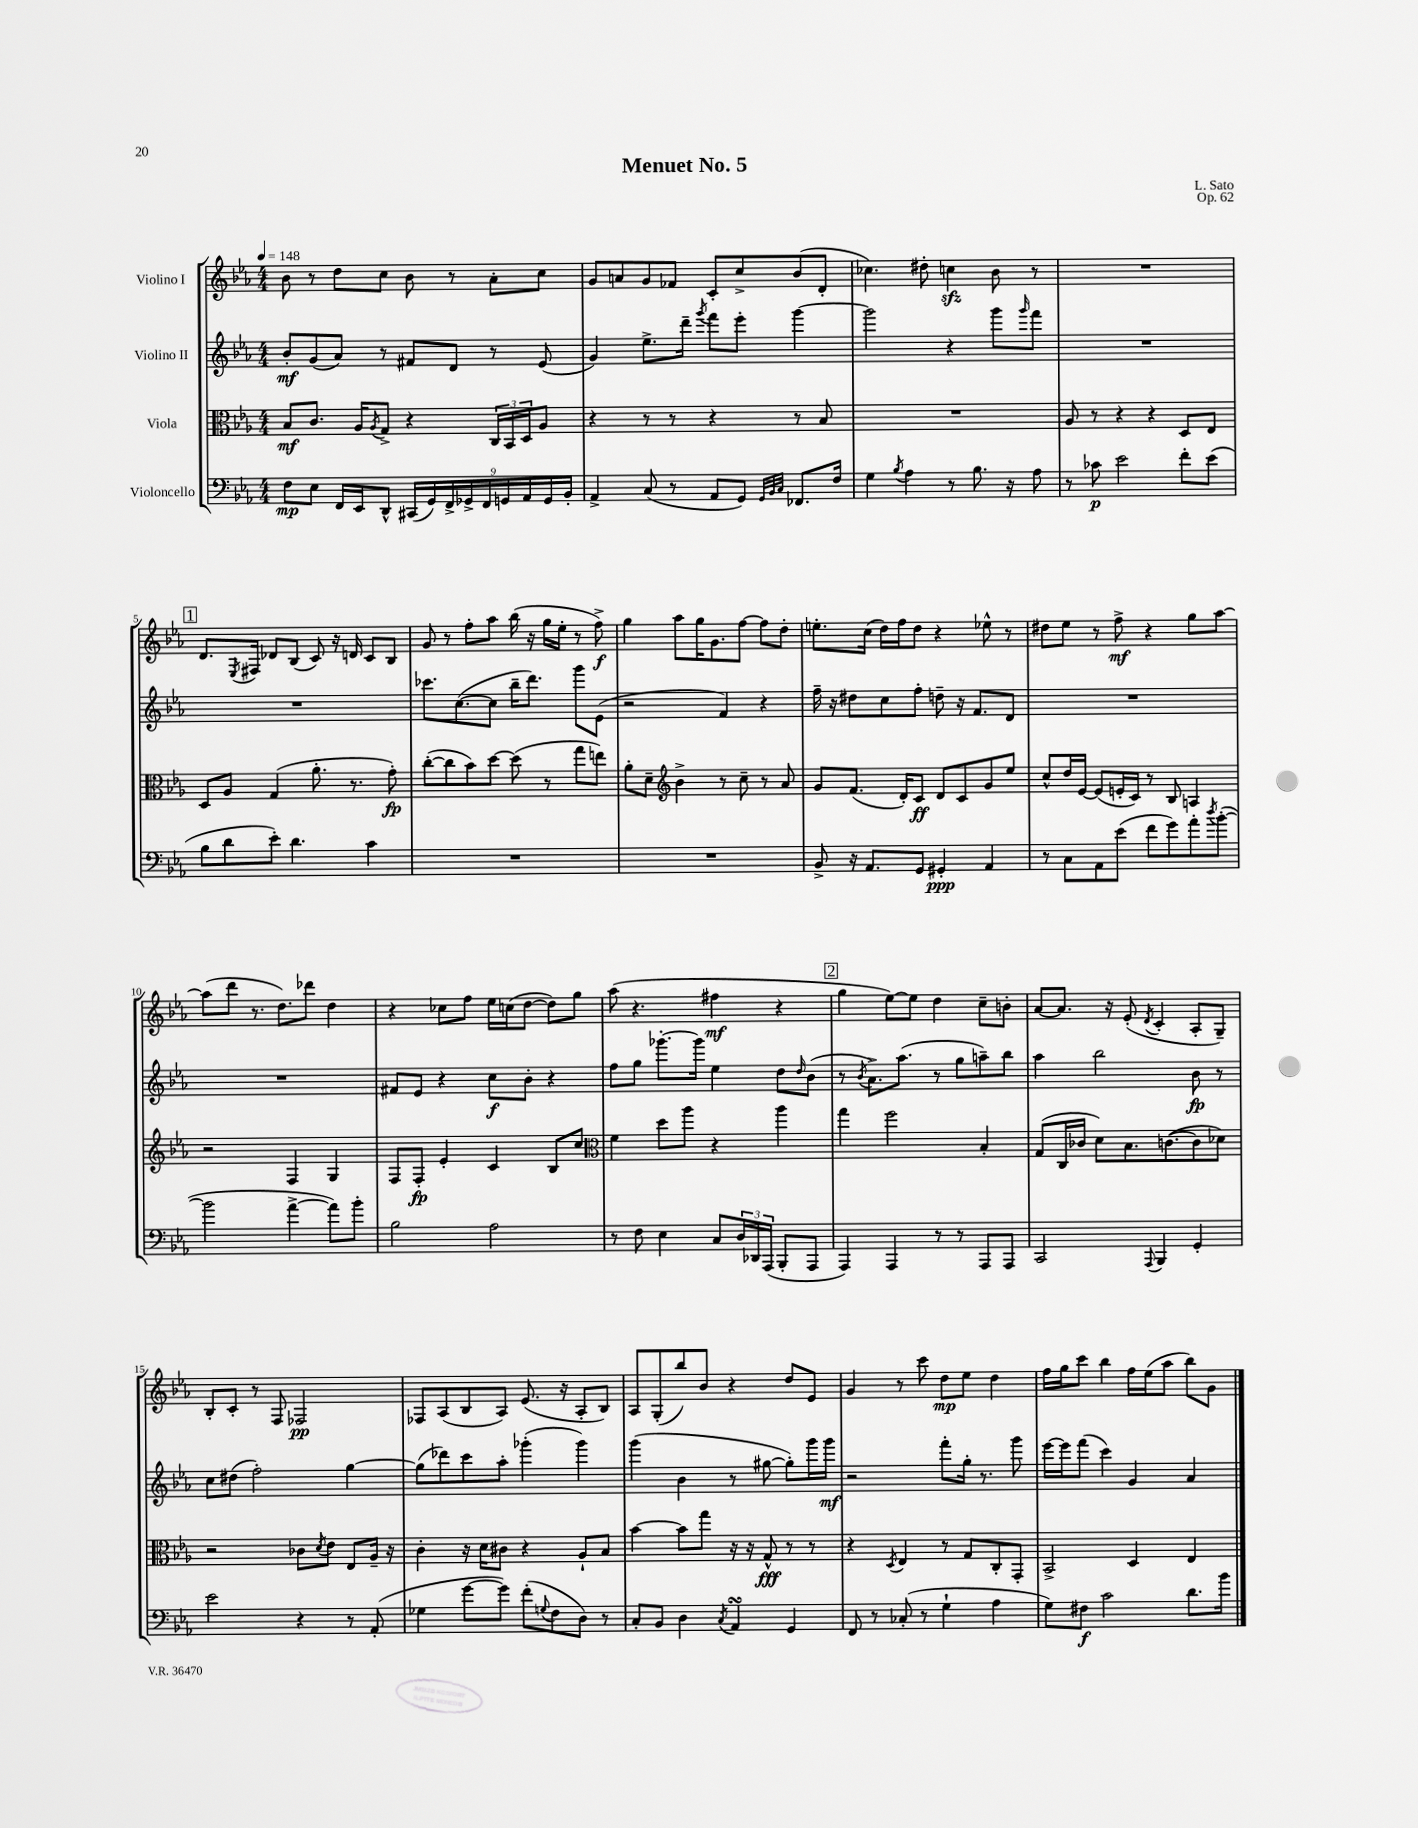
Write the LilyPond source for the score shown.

\header { title = "Menuet No. 5" composer = "L. Sato" opus = "Op. 62" }
<<
\new StaffGroup <<
\new Staff = "s0" \with { instrumentName = "Violino I" } {
    \clef treble \key ees \major \numericTimeSignature \time 4/4 \tempo 4 = 148
    bes'8 r8 d''8 c''8 bes'8 r8 aes'8-. c''8 |
    g'8 a'8 g'8 fes'8 c'8-. c''8-> bes'8( d'8-. |
    ces''4.) dis''8-. c''4\sfz bes'8 r8 |
    R1 |
    \mark \markup { \box "1" } d'8. \acciaccatura { ees8 } fis16 des'8 bes8( c'8) r16 d'16 c'8 bes8 |
    g'8 r8 f''8-. aes''8 bes''16( r16 g''16 ees''16-. r8 f''8->\f) |
    g''4 aes''8 g''16 g'8. f''8~ f''8 d''8-. |
    e''8.-. c''16( d''16) f''16 d''8 r4 ees''8-^ r8 |
    dis''8 ees''8 r8 f''8->\mf r4 g''8 aes''8~ |
    aes''8( d'''8 r8. d''8.) des'''8 d''4 |
    r4 ces''8 f''8 ees''16 c''16( d''8~ d''8) g''8 |
    aes''8( r4. fis''4\mf r4 |
    \mark \markup { \box "2" } g''4 ees''8~) ees''8 d''4 c''8-- b'8-. |
    aes'8~ aes'8. r16 ees'8-.( \acciaccatura { d'8 } c'4-. aes8-. g8--) |
    bes8-. c'8-. r8 f8 fes2\pp |
    fes8 aes8( bes8 aes8) ees'8.( r16 aes8-. bes8) |
    aes8 g8-.( bes''8) bes'8 r4 d''8 ees'8 |
    g'4 r8 c'''8 d''8\mp ees''8 d''4 |
    f''16 g''16 c'''8 bes''4 f''16 ees''16( aes''8 bes''8) g'8 \bar "|." |
}
\new Staff = "s1" \with { instrumentName = "Violino II" } {
    \clef treble \key ees \major \numericTimeSignature \time 4/4
    bes'8-.\mf g'8( aes'8) r8 fis'8 d'8 r8 ees'8( |
    g'4) ees''8.-> d'''16-- \acciaccatura { g'''8 } f'''8 ees'''8-. g'''4~ |
    g'''2 r4 g'''8 \grace { g'''16 } f'''8 |
    R1 |
    \mark \markup { \box "1" } R1 |
    ces'''8. c''8.~( c''8 bes''16-- d'''8.) g'''8 ees'8( |
    r2 f'4) r4 |
    f''16-- r16 dis''8 c''8 f''8-. d''8-- r16 f'8. d'8 |
    R1 |
    R1 |
    fis'8 ees'8 r4 c''8\f bes'8-. r4 |
    f''8 g''8 ges'''8.~-. ges'''16 ees''4 d''8 \grace { d''16 } bes'8( |
    \mark \markup { \box "2" } r8 \acciaccatura { bes'8 } aes'8.->) aes''8.( r8 g''8 a''8--) bes''8 |
    aes''4 bes''2 bes'8\fp r8 |
    c''8 dis''8( f''2-.) g''4~ |
    g''8( des'''8) c'''8 aes''8-. ges'''4-.( ges'''4) |
    g'''4( bes'4 r8 gis''8~ gis''8-.) g'''16 g'''16\mf |
    r2 f'''8-. g''16-. r8. g'''8 |
    ees'''16~ ees'''16 f'''8( c'''4) g'4 aes'4 \bar "|." |
}
\new Staff = "s2" \with { instrumentName = "Viola" } {
    \clef alto \key ees \major \numericTimeSignature \time 4/4
    bes8\mf c'8. aes16 \acciaccatura { aes8 } g8-> r4 \tuplet 3/2 { c16 bes,16 d16 } aes8 |
    r4 r8 r8 r4 r8 bes8 |
    R1 |
    aes8 r8 r4 r4 d8 ees8 |
    \mark \markup { \box "1" } d8 aes8 g4( aes'8.-. r8. g'8-.\fp) |
    c''8~-.( c''8 bes'8) d''8~ d''8( r8 g''8 e''8) |
    aes'8-. d'8-- \clef treble bes'4-> r8 c''8-- r8 aes'8 |
    g'8 f'8.( d'16-.) c'8\ff d'8 c'8 g'8 ees''8 |
    c''8-^ d''16 ees'16~ ees'8( e'16-. c'16) r8 bes8 a4 |
    r2 f4 g4 |
    f8 f8-.\fp ees'4-. c'4 bes8 c''8 |
    \clef alto f'4 d''8 aes''8 r4 aes''4 |
    \mark \markup { \box "2" } g''4 f''2 bes4-. |
    g8( c16 ces'16 d'8) bes8. c'8.~( c'8 des'8) |
    r2 ces'8 \acciaccatura { d'8 } ees'8 ees8 aes16-- r16 |
    c'4-. r16 d'16 cis'8 r4 aes8-! bes8 |
    bes'4~ bes'8 g''8 r16 r16 g8-^\fff r8 r8 |
    r4 \acciaccatura { d8 } ees4 r8 g8 c8-. g,8-. |
    bes,2-> d4 ees4 \bar "|." |
}
\new Staff = "s3" \with { instrumentName = "Violoncello" } {
    \clef bass \key ees \major \numericTimeSignature \time 4/4
    f8\mp ees8 f,16 ees,16 d,8-^ \tuplet 9/8 { cis,16( g,16) f,16-> ges,16-> f,16 g,16 aes,16 g,16 bes,16-. } |
    aes,4-> c8( r8 aes,8 g,8) \grace { g,32 bes,32 c32 } fes,8. f16 |
    g4 \acciaccatura { bes8 } aes4 r8 bes8. r16 aes8 |
    r8 ces'8\p ees'2 f'8-. ees'8( |
    \mark \markup { \box "1" } bes8 d'8 ees'8-.) d'4. c'4 |
    R1 |
    R1 |
    bes,8-> r16 aes,8. g,8 gis,4-.\ppp aes,4 |
    r8 c8 aes,8 ees'8( f'8 g'8) aes'8-. \acciaccatura { d''8 } bes'8~-.( |
    bes'2 aes'4~-> aes'8) bes'8-. |
    bes2 aes2 |
    r8 f8 ees4 c8 \tuplet 3/2 { d16 des,16 aes,,16( } bes,,8-. aes,,8 |
    \mark \markup { \box "2" } aes,,4) aes,,4 r8 r8 aes,,8 aes,,8 |
    c,2 \appoggiatura { aes,,8 } bes,,4 g,4-. |
    ees'2 r4 r8 aes,8-.( |
    ges4 g'8~ g'8) f'8-.( \appoggiatura { g8 } f8 d8) r8 |
    c8-. bes,8 d4 \acciaccatura { c8 } aes,4\turn g,4 |
    f,8 r8 ces8-.( r8 g4-! aes4 |
    g8) fis8\f c'2 d'8. bes'16 \bar "|." |
}
>>
>>
